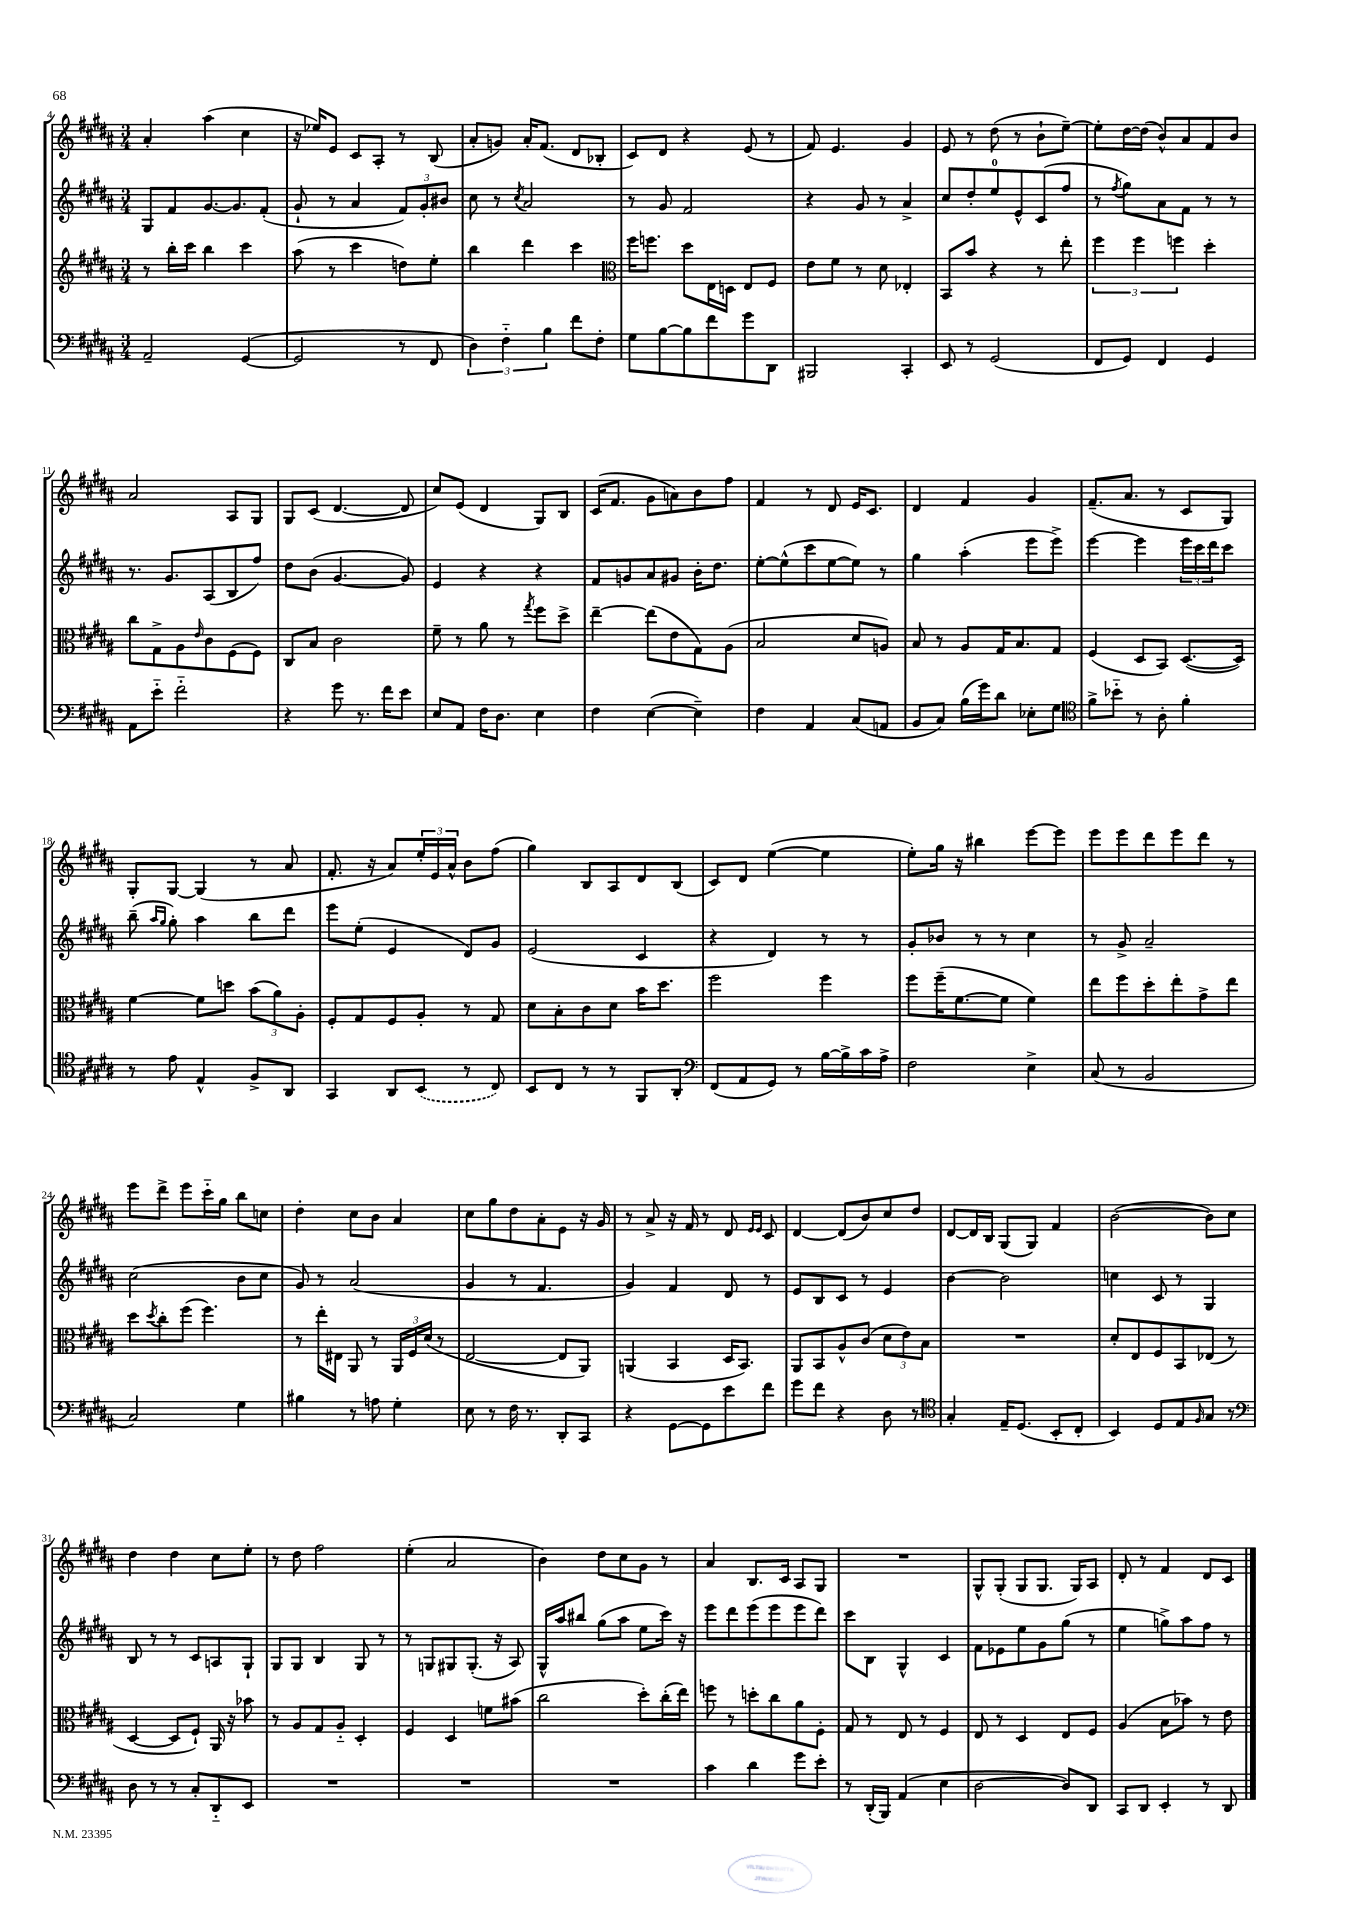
<<
\new StaffGroup <<
\new Staff = "s0" {
    \clef treble \key b \major \numericTimeSignature \time 3/4
    ais'4-. ais''4( cis''4 |
    r16 ees''16) e'8 cis'8 ais8-. r8 b8( |
    ais'8-. g'8) ais'16-. fis'8.( dis'8 bes8-. |
    cis'8) dis'8 r4 e'8( r8 |
    fis'8) e'4. gis'4 |
    e'8 r8 dis''8( r8 b'8-! e''8~--) |
    e''8-. dis''16~ dis''16( b'8-^) ais'8 fis'8 b'8 |
    ais'2 ais8 gis8 |
    gis8 cis'8( dis'4.~ dis'8 |
    cis''8) e'8( dis'4 gis8) b8 |
    cis'16( fis'8. gis'8 a'8) b'8 fis''8 |
    fis'4 r8 dis'8 e'16 cis'8. |
    dis'4 fis'4 gis'4 |
    fis'8.--( ais'8. r8 cis'8 gis8) |
    gis8-. gis8~ gis4( r8 ais'8 |
    fis'8.-. r16 ais'8) \tuplet 3/2 { e''16-. e'16 ais'16-^ } b'8 fis''8( |
    gis''4) b8 ais8 dis'8 b8( |
    cis'8) dis'8 e''4~( e''4 |
    e''8-.) gis''16 r16 bis''4 e'''8~ e'''8 |
    e'''8 e'''8 dis'''8 e'''8 dis'''8 r8 |
    e'''8 dis'''8-> e'''8 cis'''16-_ gis''16 b''8 c''8 |
    dis''4-. cis''8 b'8 ais'4 |
    cis''8 gis''8 dis''8 ais'8-. e'8 r16 gis'16 |
    r8 ais'8-> r16 fis'16 r8 dis'8 \grace { e'16 e'16 } cis'8 |
    dis'4~ dis'8( b'8) cis''8 dis''8 |
    dis'8~ dis'16 b16 gis8( gis8) fis'4 |
    b'2~( b'8) cis''8 |
    dis''4 dis''4 cis''8 e''8-. |
    r8 dis''8 fis''2 |
    e''4-.( ais'2 |
    b'4) dis''8 cis''8 gis'8 r8 |
    ais'4 b8. cis'16 ais8 gis8 |
    R2. |
    gis8-^ gis8-.( gis8 gis8. gis16) ais8 |
    dis'8-. r8 fis'4 dis'8 cis'8 \bar "|." |
}
\new Staff = "s1" {
    \clef treble \key b \major \numericTimeSignature \time 3/4
    gis8 fis'8 gis'8.~ gis'8. fis'8-.( |
    gis'8-! r8 ais'4 \tuplet 3/2 { fis'8) gis'8-. bis'8 } |
    cis''8 r8 \acciaccatura { cis''8 } ais'2 |
    r8 gis'8 fis'2 |
    r4 gis'8 r8 ais'4-> |
    cis''8 dis''8-. e''8-0 e'8-^ cis'8( fis''8 |
    r8 \acciaccatura { fis''8 } gis''8) ais'8 fis'8 r8 r8 |
    r8. gis'8. ais8( b8 fis''8) |
    dis''8 b'8( gis'4.~ gis'8) |
    e'4 r4 r4 |
    fis'8 g'8 ais'8 gis'8 b'16-. dis''8. |
    e''8~-. e''8-^( cis'''8 e''8~ e''8) r8 |
    gis''4 ais''4-.( e'''8 e'''8->) |
    e'''4~ e'''4 \tuplet 3/2 { e'''16 cis'''16 dis'''16 } cis'''8 |
    b''8--( \grace { ais''16 gis''16 } gis''8-.) ais''4 b''8 dis'''8 |
    e'''8 e''8-.( e'4 dis'8) gis'8 |
    e'2( cis'4 |
    r4 dis'4) r8 r8 |
    gis'8-. bes'8 r8 r8 cis''4 |
    r8 gis'8-> ais'2-- |
    cis''2( b'8 cis''8 |
    gis'8) r8 ais'2( |
    gis'4 r8 fis'4. |
    gis'4) fis'4 dis'8 r8 |
    e'8 b8 cis'8 r8 e'4 |
    b'4~ b'2 |
    c''4 cis'8 r8 gis4 |
    b8 r8 r8 cis'8 a8 gis8-! |
    gis8 gis8 b4 gis8 r8 |
    r8 g8 gis8 gis8.-.( r16 ais8) |
    gis16-^ ais''16 bis''8 gis''8( ais''8 e''8 cis'''16) r16 |
    e'''8 dis'''8 e'''8( e'''8 e'''8 dis'''8) |
    cis'''8 b8 gis4-^ cis'4 |
    fis'8 ees'8 e''8 gis'8 gis''8( r8 |
    e''4 g''8->) ais''8 fis''8 r8 \bar "|." |
}
\new Staff = "s2" {
    \clef treble \key b \major \numericTimeSignature \time 3/4
    r8 b''16-. cis'''16 b''4 cis'''4 |
    ais''8( r8 cis'''4 d''8) e''8-. |
    b''4 dis'''4 cis'''4 |
    \clef alto fis''16 f''8. dis''8 e16 d16 e8 fis8 |
    e'8 fis'8 r8 dis'8 ees4-. |
    b,8 b'8 r4 r8 e''8-. |
    \tuplet 3/2 { fis''4 fis''4 f''4 } dis''4-. |
    cis''8 gis8-> ais8 \grace { e'16 } cis'8 fis8( fis8) |
    cis8 b8 cis'2 |
    fis'8-- r8 ais'8 r8 \acciaccatura { gis''8 } fis''8 dis''8-> |
    e''4~-- e''8( e'8 gis8) ais8( |
    b2 dis'8 a8) |
    b8 r8 ais8 gis16 b8. gis8 |
    fis4( dis8 b,8) dis8.~( dis16) |
    fis'4~ fis'8 d''8 \tuplet 3/2 { b'8( ais'8) ais8-. } |
    fis8-. gis8 fis8 ais8-. r8 gis8 |
    dis'8 b8-. cis'8 dis'8 b'16 dis''8. |
    fis''2 fis''4 |
    fis''8 fis''16--( fis'8.~ fis'8 fis'4) |
    e''8 fis''8 dis''8-. e''8-. gis'8-> e''8 |
    dis''8 \acciaccatura { dis''8 } cis''8-. fis''8( fis''4.) |
    r8 e''16-. eis16 ais,8 r8 \tuplet 3/2 { ais,16 fis16 dis'16( } r8 |
    e2~ e8 ais,8) |
    a,4( b,4 dis16 b,8.) |
    ais,8 b,8 ais8-^ cis'8( \tuplet 3/2 { dis'8 e'8) b8 } |
    R2. |
    dis'8-. e8 fis8 b,8 ees8( r8 |
    dis4~ dis8 fis8-!) ais,16 r16 bes'8 |
    r8 ais8 gis8 ais8-_ dis4-. |
    fis4 dis4 f'8 bis'8( |
    cis''2 dis''8-.) cis''16-.( e''16) |
    f''8 r8 d''8-. cis''8 ais'8 fis8-. |
    gis8 r8 e8 r8 fis4 |
    e8 r8 dis4 e8 fis8 |
    ais4( b8 bes'8) r8 e'8 \bar "|." |
}
\new Staff = "s3" {
    \clef bass \key b \major \numericTimeSignature \time 3/4
    ais,2-- gis,4~( |
    gis,2 r8 fis,8 |
    \tuplet 3/2 { dis4) fis4-_ b4 } fis'8 fis8-. |
    gis8 b8~ b8 fis'8 gis'8 dis,8 |
    bis,,2 cis,4-. |
    e,8 r8 gis,2( |
    fis,8 gis,8) fis,4 gis,4 |
    ais,8 e'8-_ fis'2-_ |
    r4 gis'8 r8. fis'16 e'8 |
    e8 ais,8 fis16 dis8. e4 |
    fis4 e4~( e4--) |
    fis4 ais,4 cis8( a,8 |
    b,8 cis8) b16( gis'16) dis'8 ees8-. gis8 |
    \clef tenor fis'8-> bes'8-_ r8 ais8-. fis'4-. |
    r8 e'8 e4-^ fis8-> ais,8 |
    gis,4 ais,8 \once \slurDashed b,8( r8 cis8) |
    b,8 cis8 r8 r8 fis,8 ais,8-. |
    \clef bass fis,8( ais,8 gis,8) r8 b16~ b16-> cis'16 ais16-> |
    fis2 e4-> |
    cis8( r8 b,2 |
    cis2) gis4 |
    bis4 r8 a8 gis4-. |
    e8 r8 fis16 r8. dis,8-. cis,8 |
    r4 gis,8~ gis,8 e'8 fis'8 |
    gis'8 fis'8 r4 dis8 r8 |
    \clef tenor gis4-. e16-- dis8.( b,8-. cis8-. |
    b,4) dis8 e8 \grace { fis16 } gis8 r8 |
    \clef bass dis8 r8 r8 cis8-. dis,8-_ e,8 |
    R2. |
    R2. |
    R2. |
    cis'4 dis'4 gis'8 e'8-. |
    r8 dis,16-.( b,,16) ais,4( e4 |
    dis2~ dis8) dis,8 |
    cis,8 dis,8 e,4-. r8 dis,8 \bar "|." |
}
>>
>>
\layout { \context { \Score currentBarNumber = #4 } }
